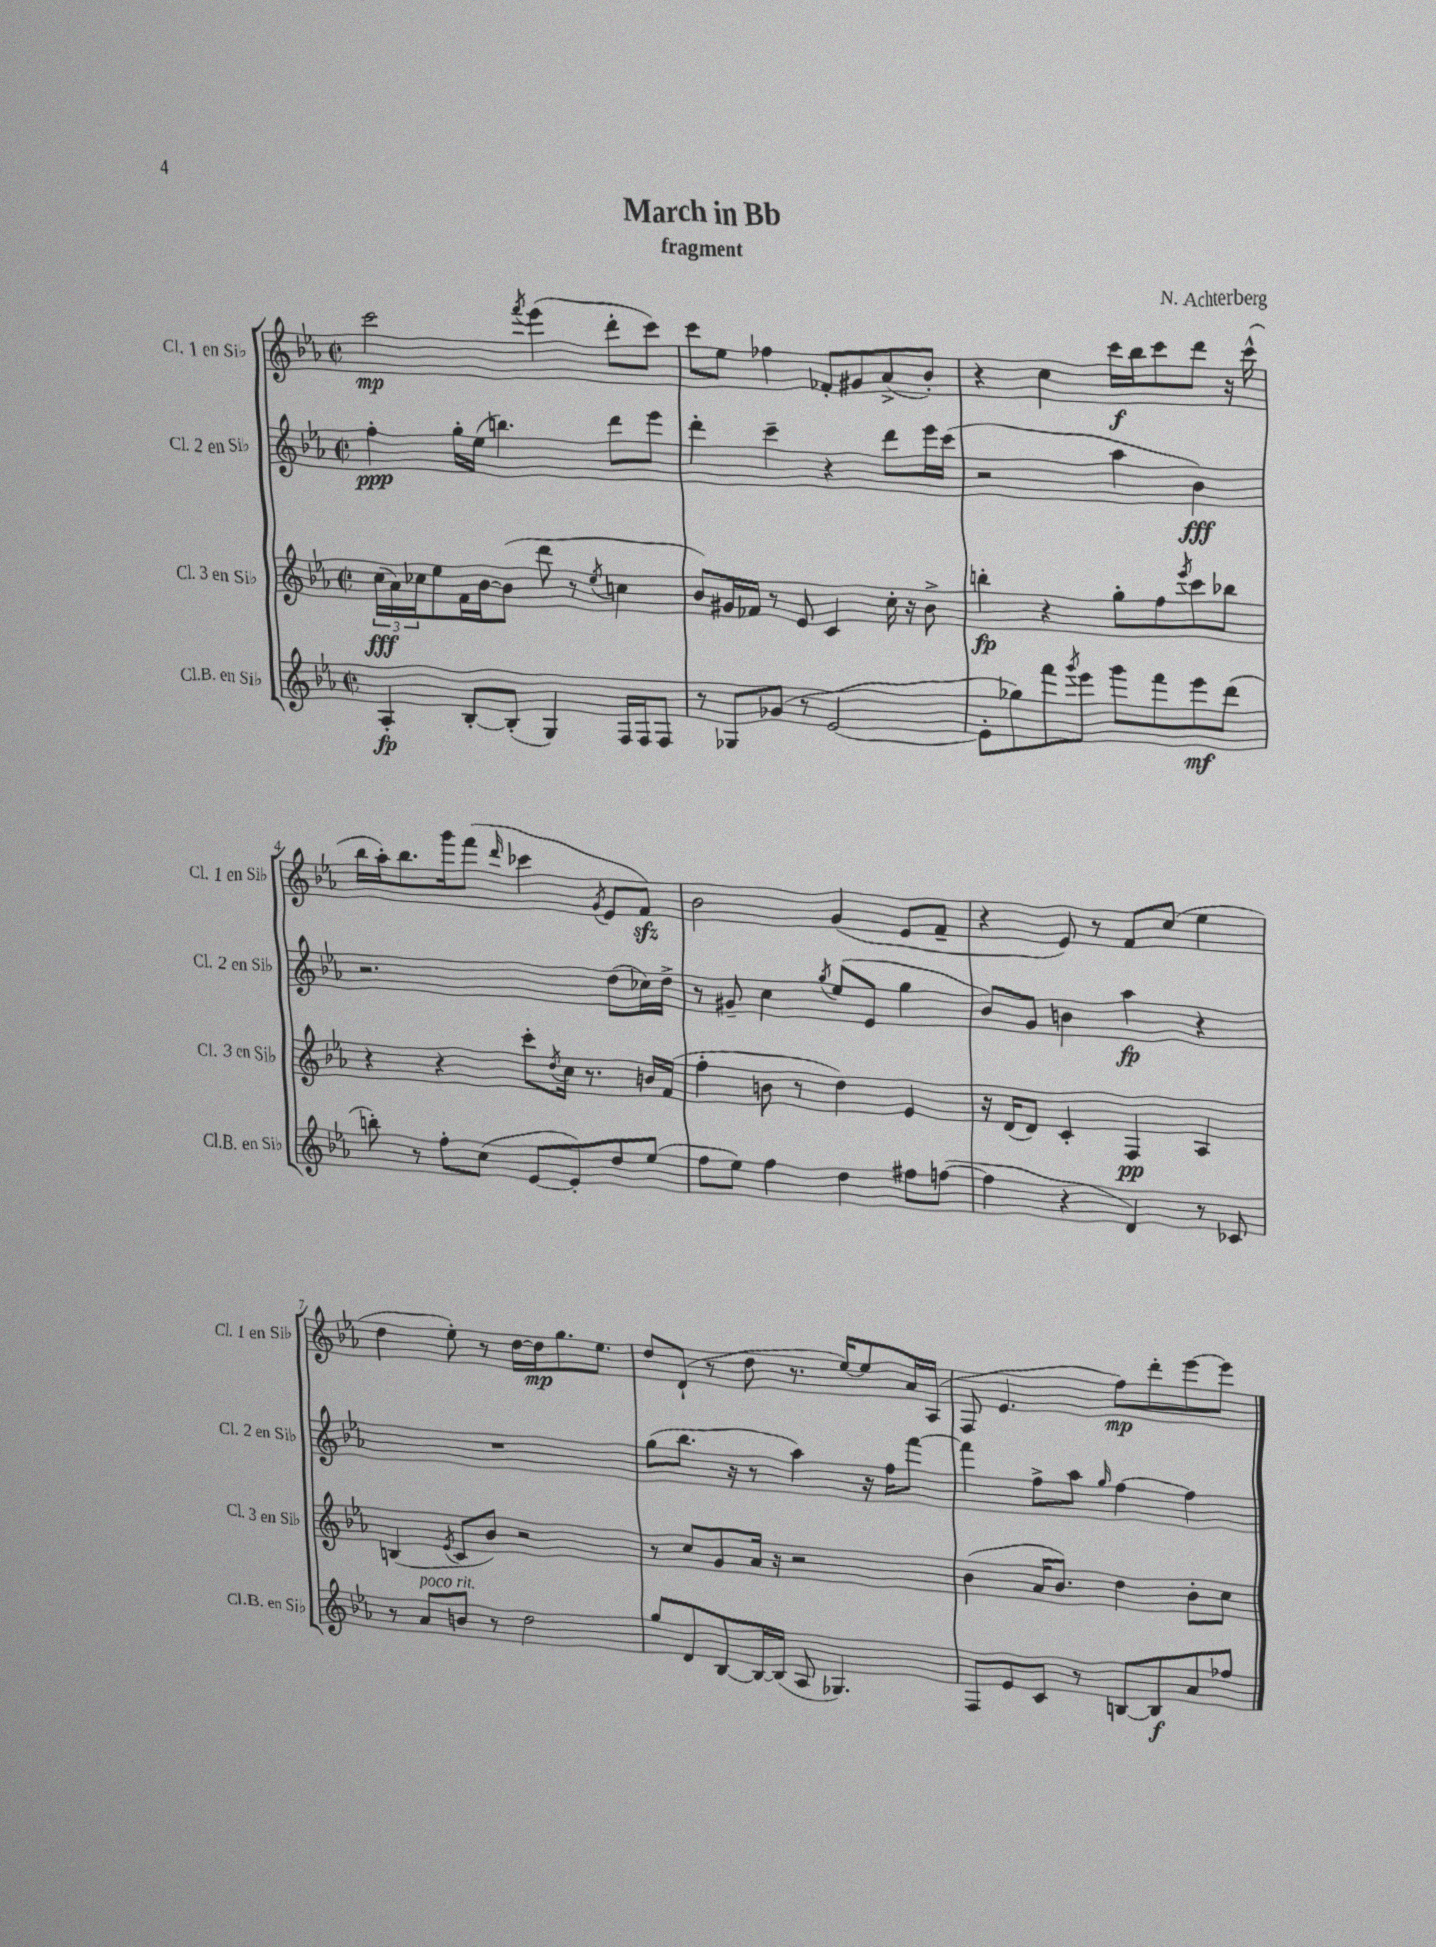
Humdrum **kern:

**kern	**dynam	**kern	**dynam	**kern	**dynam	**kern	**dynam
*part4	*part4	*part3	*part3	*part2	*part2	*part1	*part1
*staff4	*staff4	*staff3	*staff3	*staff2	*staff2	*staff1	*staff1
*I"Cl.B. en Si♭	*	*I"Cl. 3 en Si♭	*	*I"Cl. 2 en Si♭	*	*I"Cl. 1 en Si♭	*
*I'Cl.B. en Si♭	*	*I'Cl. 3 en Si♭	*	*I'Cl. 2 en Si♭	*	*I'Cl. 1 en Si♭	*
*clefG2	*	*clefG2	*	*clefG2	*	*clefG2	*
*k[b-e-a-]	*	*k[b-e-a-]	*	*k[b-e-a-]	*	*k[b-e-a-]	*
*M2/2	*	*M2/2	*	*M2/2	*	*M2/2	*
*met(c|)	*	*met(c|)	*	*met(c|)	*	*met(c|)	*
=1	=1	=1	=1	=1	=1	=1	=1
4A-'/	fp	(24cc\LL	fff	4ff'\	ppp	2ccc\	mp
.	.	24a-\)	.	.	.	.	.
.	.	24cc-X\J	.	.	.	.	.
.	.	8ee-\	.	.	.	.	.
[8B-'/L	.	16f\L	.	16gg'\LL	.	.	.
.	.	[16b-\J	.	(16ee-\JJ	.	.	.
(8B-'/J]	.	(8b-\J]	.	4.bbn\)	.	.	.
.	.	.	.	.	.	8qfff/	.
4G/)	.	8ddd\	.	.	.	(4eee-\	.
.	.	8r	.	.	.	.	.
.	.	8qee-/	.	.	.	.	.
16F/LL	.	4ccn\	.	8ddd\L	.	8ddd'\L	.
16F/J	.	.	.	.	.	.	.
8F/J	.	.	.	8eee-\J	.	8ccc\J)	.
=2	=2	=2	=2	=2	=2	=2	=2
8r	.	8b-/L)	.	4ddd'\	.	8ccc\L	.
8G-X/L	.	16g#X/L	.	.	.	8ee-\J	.
.	.	16f-X/JJ	.	.	.	.	.
(8g-X/J	.	8r	.	4ccc~\	.	4ff-X\	.
8r	.	8e-/	.	.	.	.	.
[2e-/	.	4c/	.	4r	.	8f-X'/L	.
.	.	.	.	.	.	8g#X/	.
.	.	16cc'\	.	8ddd\L	.	(8a-^/	.
.	.	16r	.	.	.	.	.
.	.	8b-^\	.	16eee-\L	.	8b-'/J)	.
.	.	.	.	(16ccc\JJ	.	.	.
=3	=3	=3	=3	=3	=3	=3	=3
8e-'\L]	.	4bbn'\	fp	2r	.	4r	.
8gg-X\)	.	.	.	.	.	.	.
8fff\	.	4r	.	.	.	4cc\	.
8qggg/	.	.	.	.	.	.	.
8eee-\J	.	.	.	.	.	.	.
8ggg\L	.	8gg'\L	.	4aa-\	.	16ccc\LL	f
.	.	.	.	.	.	16bb-\J	.
8fff\	.	8ff\	.	.	.	8ccc\	.
.	.	8qeee-/	.	.	.	.	.
8eee-\	mf	8ccc\	.	4b-\)	fff	8ddd\J	.
(8ddd\J	.	8bb-X\J	.	.	.	16r	.
.	.	.	.	.	.	(16ccc^^\	.
!!LO:LB:g=z
=4	=4	=4	=4	=4	=4	=4	=4
8bbn'\)	.	4r	.	2.r	.	16bb-\LL	.
.	.	.	.	.	.	16aa-'\J)	.
8r	.	.	.	.	.	8.bb-\	.
8ff'\L	.	4r	.	.	.	.	.
.	.	.	.	.	.	16ggg\k	.
(8cc\J	.	.	.	.	.	(8fff\J	.
.	.	.	.	.	.	16qqddd/	.
[8e-/L	.	8ccc'\L	.	.	.	4ccc-X\	.
.	.	8qdd/	.	.	.	.	.
8e-'/])	.	16cc\Jk	.	.	.	.	.
.	.	8.r	.	.	.	.	.
.	.	.	.	.	.	8qg/	.
8dd/	.	.	.	(8dd\L	.	8e-/L	.
(8ee-/J	.	16bn/LL	.	16cc-X\L)	.	8fzz/J)	.
.	.	(16f/JJ	.	16dd^\JJ	.	.	.
=5	=5	=5	=5	=5	=5	=5	=5
8ff\L	.	4ff'\	.	8r	.	2b-\	.
8ee-\J)	.	.	.	8g#X~/	.	.	.
4ff\	.	8bn\	.	4cc\	.	.	.
.	.	8r	.	.	.	.	.
.	.	.	.	8qgg/	.	.	.
4dd\	.	4dd\)	.	(8ee-/L	.	(4g/	.
.	.	.	.	8e-/J	.	.	.
8ff#X\L	.	4e-/	.	4gg\	.	8e-/L	.
([8ffn\J	.	.	.	.	.	8f~/J	.
=6	=6	=6	=6	=6	=6	=6	=6
4ff\]	.	16r	.	8b-/L)	.	4r	.
.	.	(16d/KL	.	.	.	.	.
.	.	8d/J)	.	8g/J	.	.	.
4r	.	4c'/	.	4bn\	.	8e-/)	.
.	.	.	.	.	.	8r	.
4d/)	.	4F/	pp	4aa-\	fp	8f/L	.
.	.	.	.	.	.	(8cc/J	.
8r	.	4A-/	.	4r	.	4ee-\	.
8c-X/	.	.	.	.	.	.	.
!!LO:LB:g=z
=7	=7	=7	=7	=7	=7	=7	=7
8r	.	(4Bn/	.	1r	.	4dd\	.
!LO:TX:a:i:t=poco rit.	!	!	!	!	!	!	!
8a-/L	.	.	.	.	.	.	.
.	.	8qe-/	.	.	.	.	.
8bn/J	.	8c/L	.	.	.	8ee-'\)	.
8r	.	8b-/J)	.	.	.	8r	.
2dd\	.	2r	.	.	.	[16dd\LL	.
.	.	.	.	.	.	16dd\J]	mp
.	.	.	.	.	.	8.gg\	.
.	.	.	.	.	.	8.ee-\J	.
=8	=8	=8	=8	=8	=8	=8	=8
8gg/L	.	8r	.	(8gg\L	.	8dd/L	.
8d/	.	8cc/L	.	8.bb-\J	.	(8d`/J	.
[8B-/	.	8g/	.	.	.	8r	.
.	.	.	.	16r	.	.	.
16B-/L_	.	16a-/Jk	.	8r	.	8dd\	.
(16B-/JJ]	.	16r	.	.	.	.	.
8A-/	.	2r	.	4aa-\)	.	8.r	.
4.G-X/)	.	.	.	.	.	.	.
.	.	.	.	.	.	[16ee-/KL)	.
.	.	.	.	16r	.	8ee-/]	.
.	.	.	.	16ff\KL	.	.	.
.	.	.	.	[8fff\J	.	16a-/L	.
.	.	.	.	.	.	(16A-/JJ	.
=9	=9	=9	=9	=9	=9	=9	=9
8F/L	.	(4b-\	.	4fff\]	.	8F/	.
8e-/	.	.	.	.	.	4.e-/	.
8c/J	.	16a-/KL	.	8ff^\L	.	.	.
.	.	8.b-/J)	.	.	.	.	.
8r	.	.	.	8aa-\J	.	.	.
.	.	.	.	16qqgg/	.	.	.
[8Bn/L	.	4dd\	.	[4ff\	.	8ff\L)	mp
8B/]	f	.	.	.	.	8ddd'\	.
8a-/	.	8b-'\L	.	4ff\]	.	[8eee-\	.
8ff-X/J	.	8cc\J	.	.	.	8eee-\J]	.
==	==	==	==	==	==	==	==
*-	*-	*-	*-	*-	*-	*-	*-
